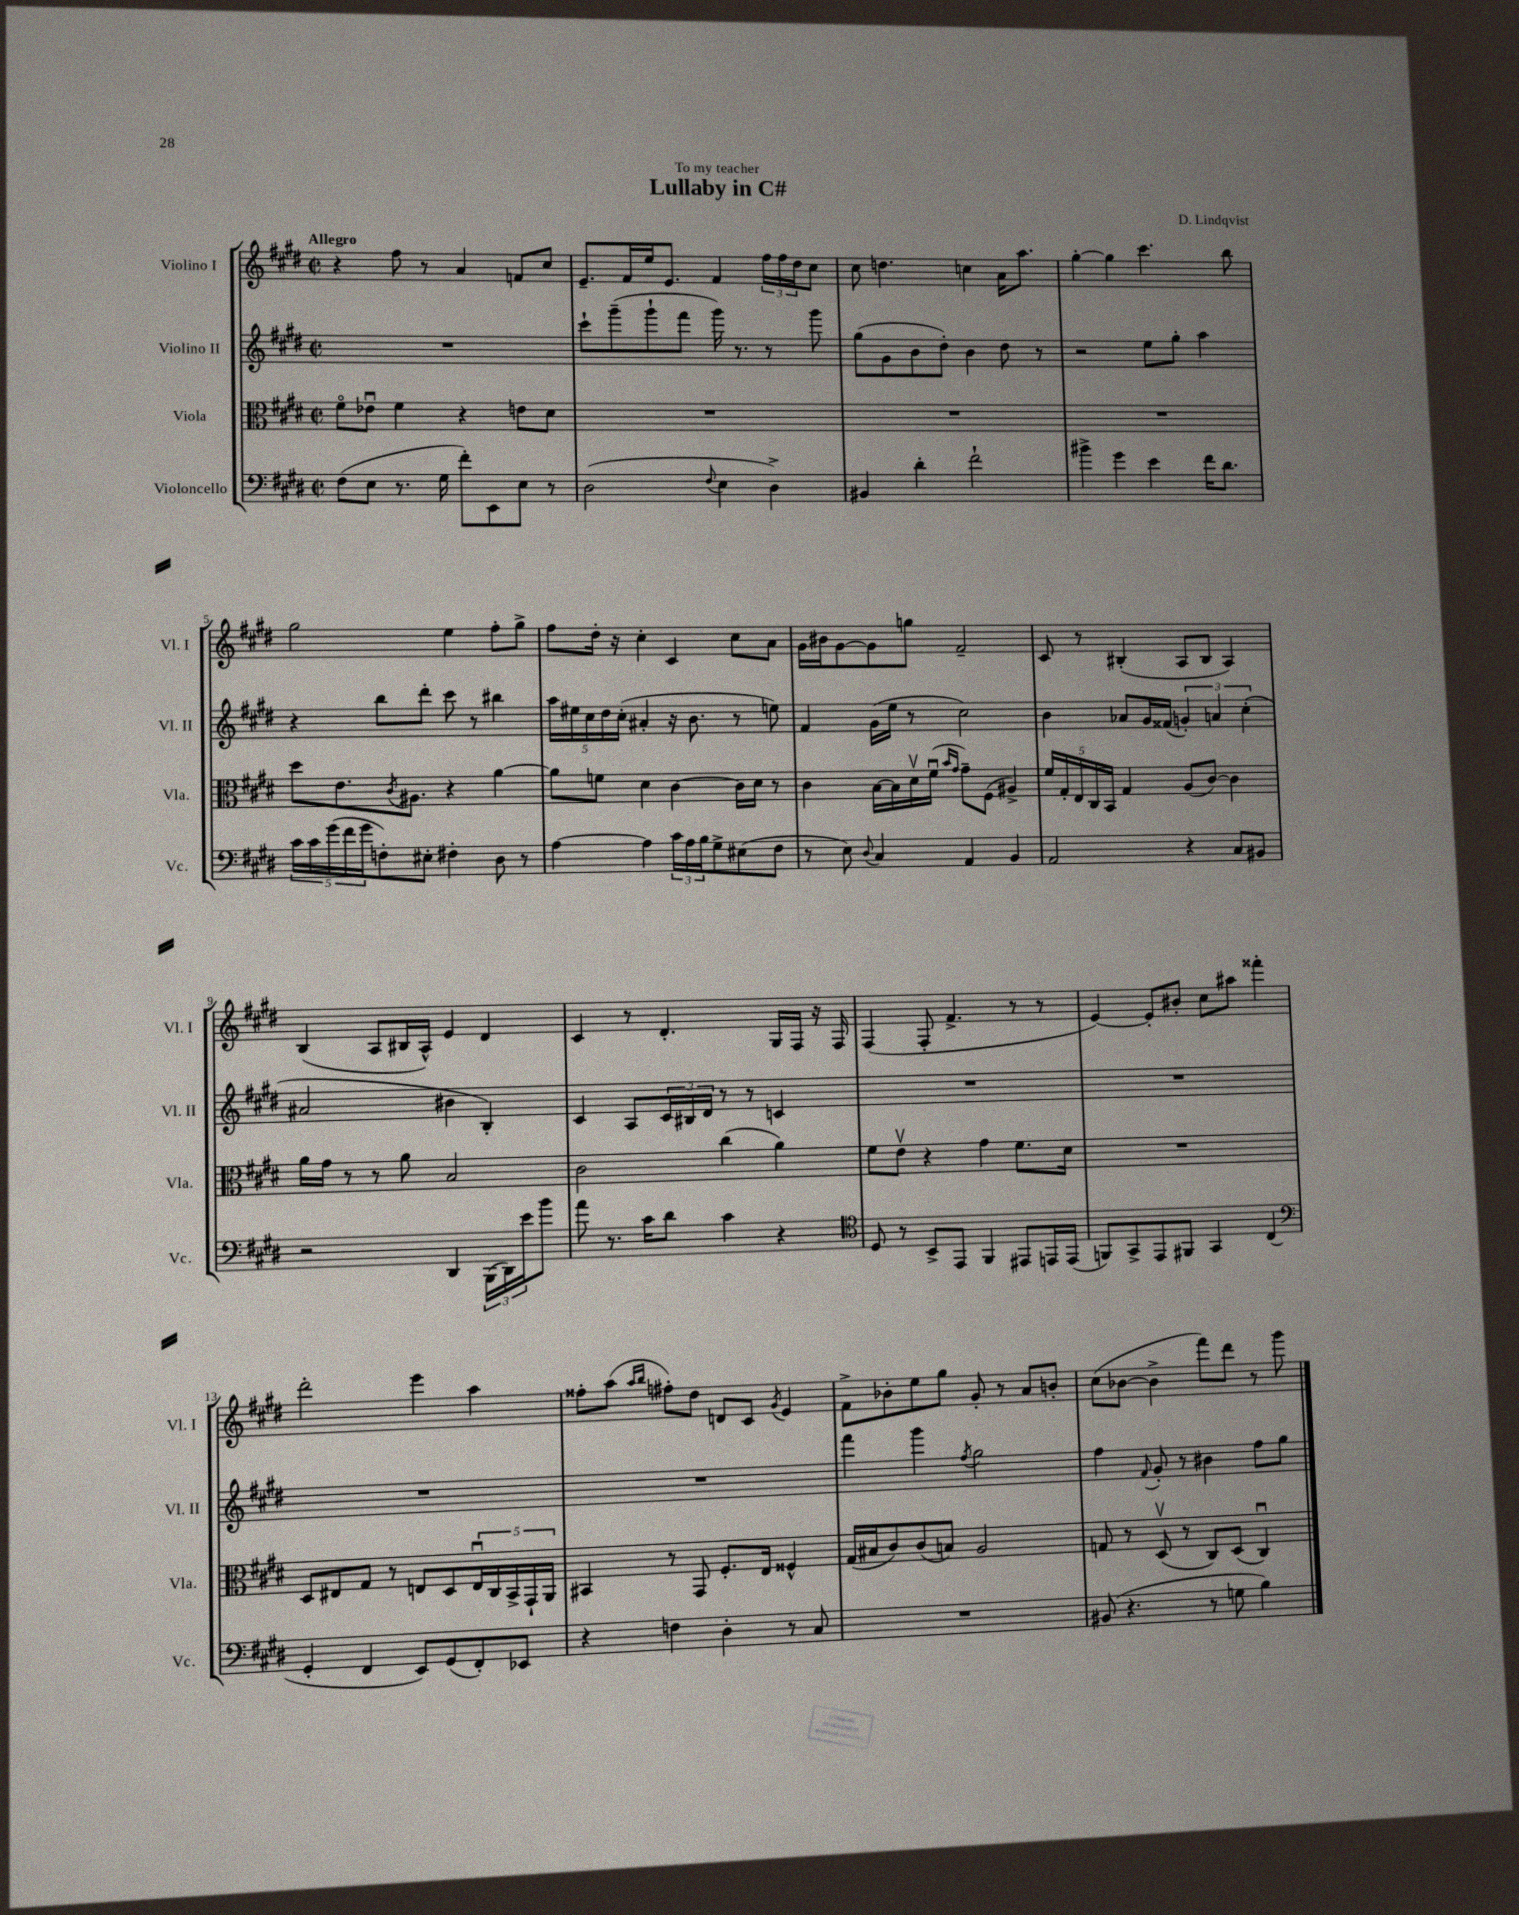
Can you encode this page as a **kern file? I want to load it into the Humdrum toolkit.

**kern	**kern	**kern	**kern
*staff4	*staff3	*staff2	*staff1
*clefF4	*clefC3	*clefG2	*clefG2
*k[f#c#g#d#]	*k[f#c#g#d#]	*k[f#c#g#d#]	*k[f#c#g#d#]
*M2/2	*M2/2	*M2/2	*M2/2
*met(c|)	*met(c|)	*met(c|)	*met(c|)
(8F#	8f#o	1r	4r
8E	8e-u	.	.
8.r	4f#	.	8ff#
.	.	.	8r
16G#	.	.	.
8f#')	4r	.	4a
8EE	.	.	.
8E	8e	.	8f
8r	8d#	.	8cc#
=	=	=	=
(2D#	1r	8ccc#`	8.e~
.	.	(8ggg#~	.
.	.	.	16f#
.	.	8ggg#`	16ee
.	.	.	8.e
.	.	8fff#	.
8qqF#	.	.	.
4E	.	16ggg#)	4f#
.	.	8.r	.
4D#^)	.	8r	24ff#
.	.	.	24ff#
.	.	.	24dd#
.	.	8ggg#	8cc#
=	=	=	=
4BB#	1r	(8gg#	8cc#
.	.	8g#	4.dd
4d#'	.	8b	.
.	.	8dd#')	.
2f#`	.	4b	4cc
.	.	8dd#	16a
.	.	.	8.aa
.	.	8r	.
=	=	=	=
4b#^	1r	2r	[4gg#'
4g#	.	.	4gg#]
4e	.	8ee	4.ccc#
.	.	8gg#'	.
16f#	.	4aa	.
8.d#	.	.	.
.	.	.	8bb
=	=	=	=
20c#	8dd#	4r	2gg#
20c#	.	.	.
(20g#	.	.	.
.	8.e	.	.
20f#	.	.	.
20g#	.	.	.
8F')	.	8bb	.
.	8qc#	.	.
.	8.A#	.	.
8E#'	.	8ddd#'	.
4F#'	4r	8ccc#	4ee
.	.	8r	.
8D#	[4a	4bb#	8ff#'
8r	.	.	8gg#^
=	=	=	=
[4A	8a]	20aa	8ff#
.	.	20ee#	.
.	.	20cc#	.
.	8f	.	16dd#'
.	.	20dd#	.
.	.	.	16r
.	.	(20cc#'	.
4A]	4d#	4a#'	4cc#'
24c#	[4c#	16r	4c#
24A	.	.	.
.	.	8.b	.
24B	.	.	.
8G#^	.	.	.
(8E#	16c#]	8r	8cc#
.	16d#	.	.
8F#	8r	8ee)	8a
=	=	=	=
8r	4c#	4f#	16g#
.	.	.	16b#
8E)	.	.	[8g#
8qqD#	.	.	.
4C#	[16B	(16g#	8g#]
.	16B]	16ee	.
.	16d#v	8r	8gg
.	(16f#u	.	.
.	16qqb	.	.
.	16qqg#	.	.
4AA	8g#~)	2cc#)	2f#~
.	(8F#	.	.
4BB	4A#^)	.	.
=	=	=	=
2AA	20f#	4b	8c#
.	20G#'	.	.
.	20E	.	.
.	.	.	8r
.	20C#	.	.
.	20BB	.	.
.	4G#	8a-	(4B#'
.	.	16g#	.
.	.	(16f##	.
4r	(8A	6g')	8A
.	[8c#)	.	8B#
.	.	6a	.
8C#	4c#]	.	4A)
.	.	(6cc#'	.
8BB#	.	.	.
=	=	=	=
2r	16a	2a#	(4B
.	16g#	.	.
.	8r	.	.
.	8r	.	8A
.	8a	.	16B#
.	.	.	16A^^)
4DD#	2B	4b#	4e
(24BBB	.	4B')	4d#
24DD#)	.	.	.
24e	.	.	.
8b	.	.	.
=	=	=	=
8a	2c#	4c#	4c#
8.r	.	.	.
.	.	8A	8r
16c#	.	.	.
8d#	.	24c#	4.d#'
.	.	24B#	.
.	.	24d#	.
4c#	(4cc#	8r	.
.	.	8r	.
4r	4a)	4c	16G#
.	.	.	16F#
.	.	.	16r
.	.	.	16F#
=	=	=	=
*clefC4	*	*	*
8D#	8f#	1r	(4F#
8r	8ev	.	.
8BB^	4r	.	8F#'
8EE	.	.	4.f#^
4FF#	4g#	.	.
8EE#	8.f#	.	8r
16EE	.	.	8r
(16EE	16d#	.	.
=	=	=	=
8FF)	1r	1r	[4e)
8GG#^	.	.	.
8EE	.	.	8e']
8FF#	.	.	8b#'
4GG#	.	.	8cc#
.	.	.	8aa#
(4C#	.	.	4fff##'
=	=	=	=
*clefF4	*	*	*
4GG#'	8D#	1r	2ddd#'
.	8E#	.	.
4FF#	8G#	.	.
.	8r	.	.
8EE)	8E	.	4eee
(8GG#	8D#	.	.
8FF#')	20Eu	.	4aa
.	20C#	.	.
.	20BB^	.	.
8EE-	.	.	.
.	20GG#`	.	.
.	20AA	.	.
=	=	=	=
4r	4BB#	1r	8ff##'
.	.	.	(8aa
.	.	.	16qqaa
.	.	.	16qqbb
4F	8r	.	8ff#')
.	8GG#	.	8dd#
4D#'	8.F#'	.	8d
.	.	.	8c#
.	16E	.	.
.	.	.	8qg#
8r	4F##^^	.	4e
8C#	.	.	.
=	=	=	=
1r	(16G#	4fff#	8f#^
.	16B#	.	.
.	8c#)	.	8b-'
.	(8c#	4ggg#	8ee
.	8B)	.	8gg#
.	.	8qff#	.
.	2A	2gg#	8g#'
.	.	.	8r
.	.	.	8a
.	.	.	8b'
=	=	=	=
(8BB#	8G	4ff#	(8cc#
4.r	8r	.	[8b-
.	.	8qqf#	.
.	(8D#v	8g#'	4b-^]
.	8r	8r	.
8r	8C#)	4b#	8fff#)
8G	(8D#	.	8ddd#
4B)	4C#u)	8ff#	8r
.	.	8gg#	8ggg#
==	==	==	==
*-	*-	*-	*-
